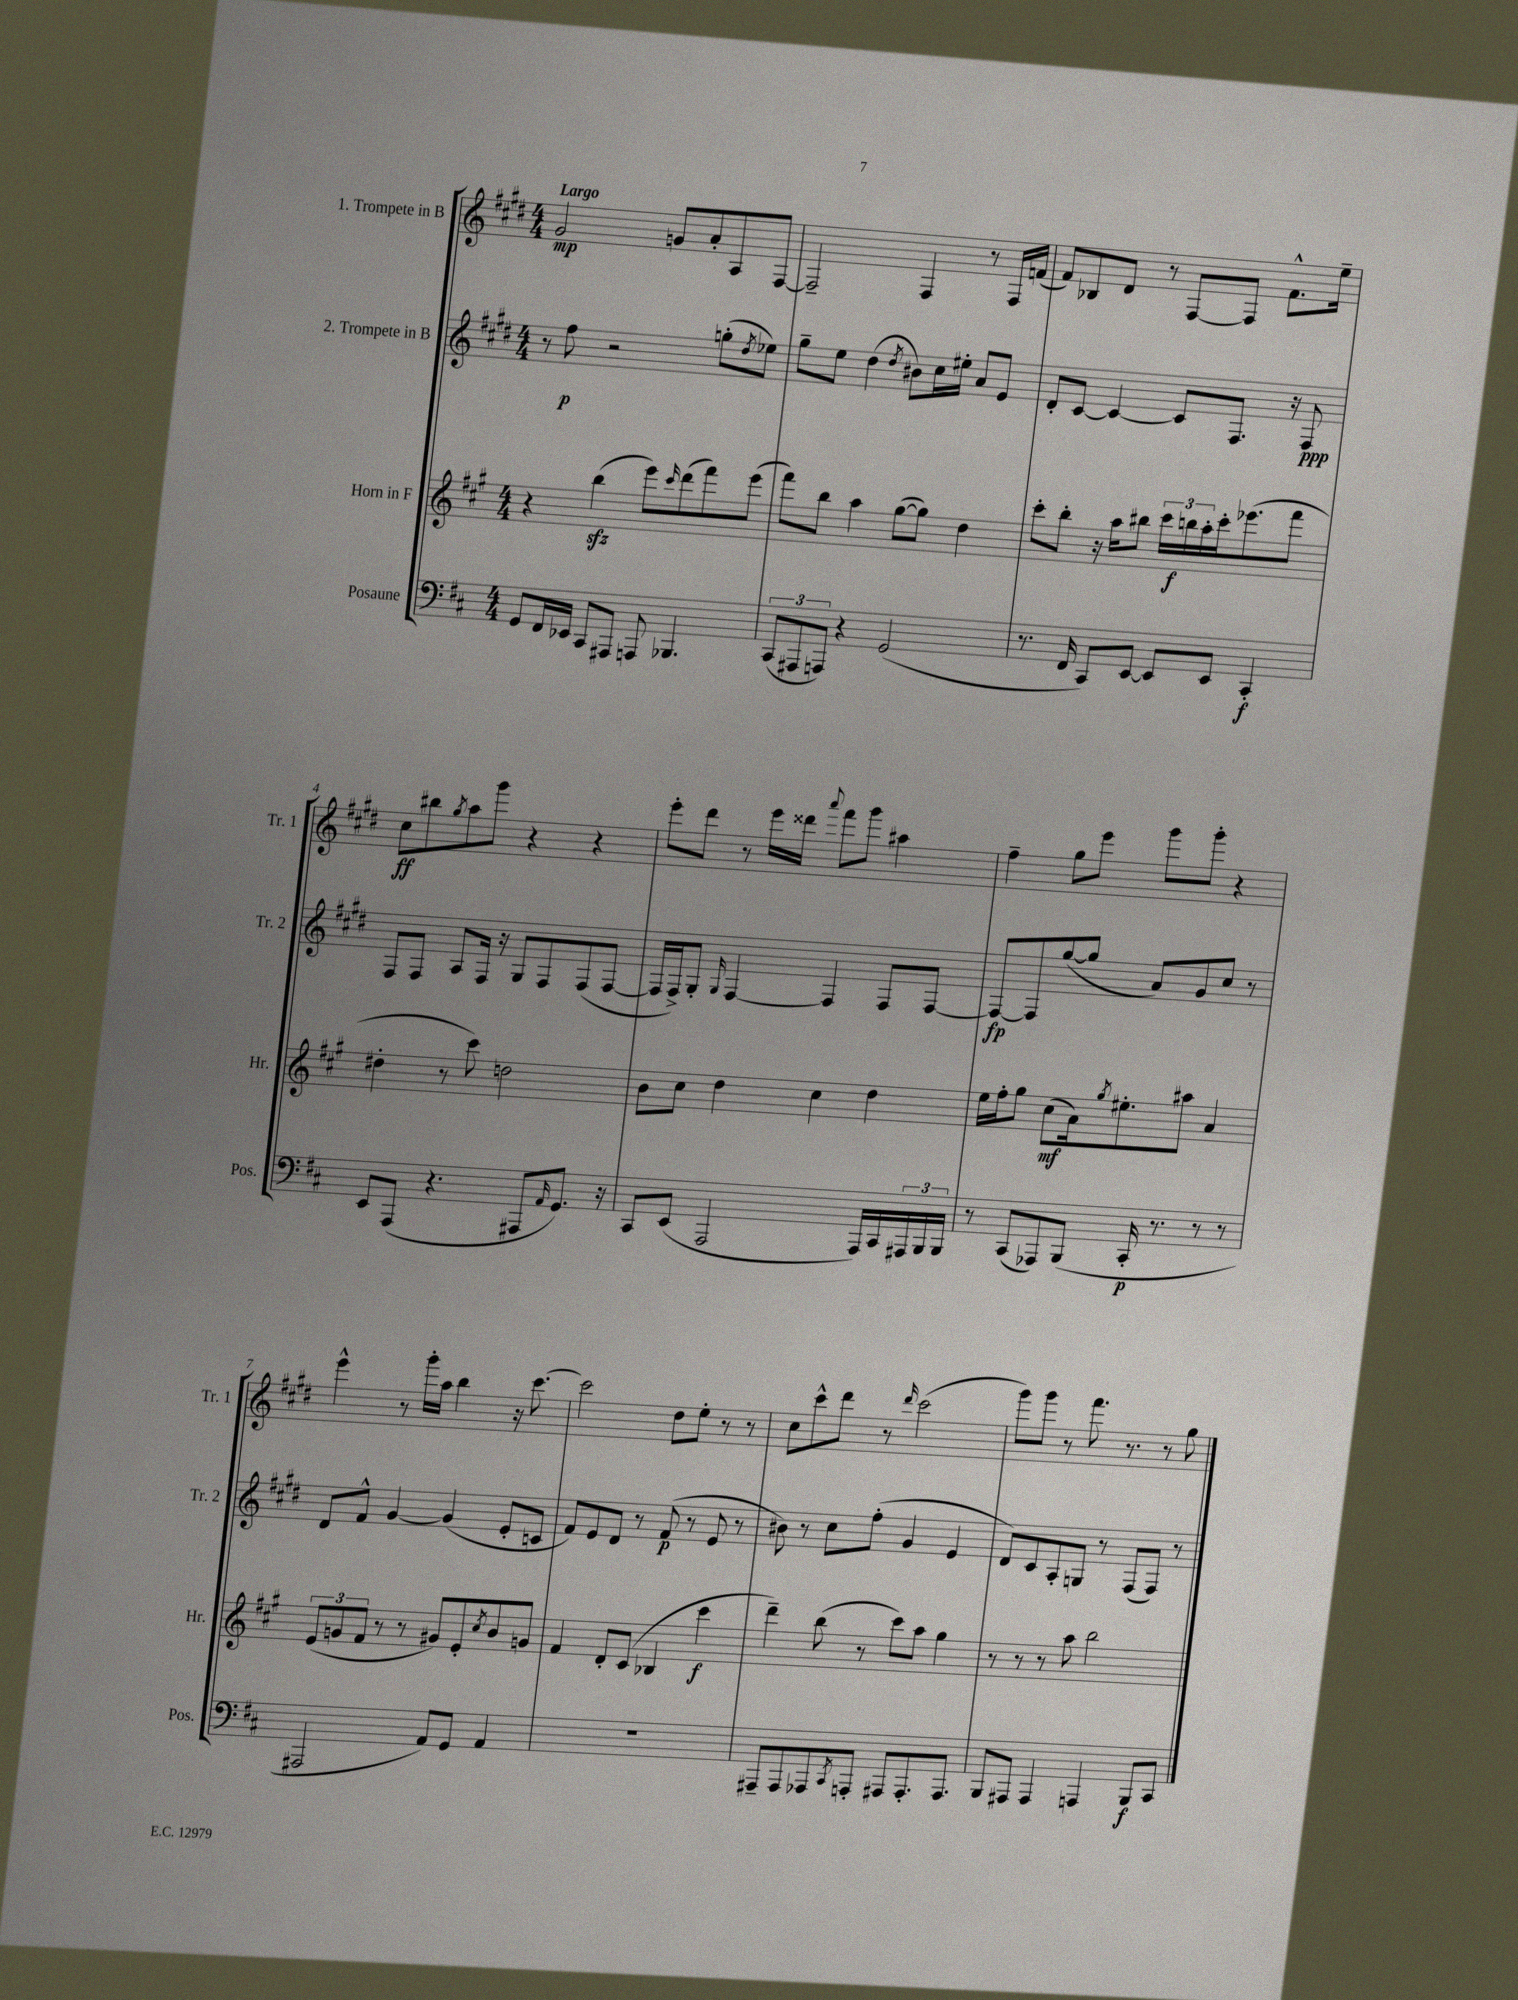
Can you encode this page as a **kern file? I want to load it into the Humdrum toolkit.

**kern	**kern	**kern	**kern
*staff4	*staff3	*staff2	*staff1
*clefF4	*clefG2	*clefG2	*clefG2
*k[f#c#]	*k[f#c#g#]	*k[f#c#g#d#]	*k[f#c#g#d#]
*M4/4	*M4/4	*M4/4	*M4/4
8GG/L	4r	8r	2g#/
16FF#/L	.	8ff#\	.
16EE-/JJ	.	.	.
8CC#/L	(4bb\	2r	.
8AAA#/J	.	.	.
8AAA/	8eee\L)	.	8g/L
.	16qqccc#/	.	.
4.BBB-/	(8ddd\	.	8a'/
.	8fff#\)	(8gg'\L	8A/
.	.	8qdd#/	.
.	(8eee\J	8ee-\J)	[8F#/J
=	=	=	=
(12CC#/L	8fff#\L)	8gg#~\L	2F#~/]
12AAA#/	.	.	.
.	8bb\J	8ee\J	.
12AAA/J)	.	.	.
4r	4aa\	(4dd#\	.
.	.	8qdd#/	.
(2GG/	([8gg#\L	8b#\L)	4F#/
.	8gg#\]J)	16cc#\L	.
.	.	16ee#'\JJ	.
.	4dd\	8a/L	8r
.	.	8e/J	16F#/LL
.	.	.	(16f/JJ
=	=	=	=
8.r	8ccc#'\L	8d#'/L	8f#/L)
.	8bb'\J	[8c#/J	8B-/
16FF#/	.	.	.
8CC#/L)	16r	4c#/_	8d#/J
.	16aa\LK	.	.
[8EE/J	8bb#\J	.	8r
8EE/]L	24ccc#\LL	8c#/]L	[8F#/L
.	24bb\	.	.
.	24aa'\	.	.
8EE/J	16ccc#'\J	8.F#/J	8F#/]J
.	(8.eee-\	.	.
4CC#'/	.	.	8.f#^^\L
.	.	16r	.
.	8fff#\J	8F#/	.
.	.	.	16ee~\Jk
=	=	=	=
8EE/L	4dd#'\	8F#/L	8cc#\L
(8AAA/J	.	8F#/J	8bb#\
.	.	.	8qgg#/
4.r	8r	8A/L	8aa\
.	8ccc#\)	16F#/Jk	8ggg#\J
.	.	16r	.
.	2dd\	8G#/L	4r
8AAA#/L	.	8F#/	.
16qqAA/	.	.	.
8.GG/J)	.	(8F#/	4r
.	.	[8F#/J	.
16r	.	.	.
=	=	=	=
8CC#/L	8b\L	16F#/]LL	8eee'\L
.	.	16F#^/J)	.
(8EE/J	8cc#\J	8G#'/J	8ddd#\J
.	.	16qqG#/	.
2AAA/	4dd\	[4F#/	8r
.	.	.	16eee\LL
.	.	.	16ddd##\JJ
.	.	.	8qqaaa/
.	4cc#\	4F#/]	8fff#\L
.	.	.	8ggg#\J
16AAA/LL)	4dd\	8F#/L	4aa#\
16CC#/	.	.	.
24AAA#/	.	[8F#/J	.
24BBB/	.	.	.
24BBB/JJ	.	.	.
=	=	=	=
8r	16ee\LL	8F#/_L	4ff#~\
.	16ff#'\J	.	.
(8CC#/L	8gg#\J	8F#/]	.
8AAA-/)	(8cc#\L	([8gg#/	8gg#\L
(8BBB/J	16a\k)	8gg#/]J	8eee\J
.	8qgg#/	.	.
.	8.ee#'\	.	.
16CC#'/	.	8a/L)	8ggg#\L
8.r	.	.	.
.	8aa#\J	8g#/	8ggg#'\J
8r	4a/	8cc#/J	4r
8r	.	8r	.
=	=	=	=
2AAA#/	(12e/L	8d#/L	4eee^^\
.	12g/	.	.
.	.	8f#^^/J	.
.	12f#/J	.	.
.	8r	[4g#/	8r
.	8r	.	16ggg#'\LL
.	.	.	16aa\JJ
8AA/L)	8g#/L)	(4g#/]	4bb\
8GG/J	8e'/	.	.
.	8qcc#/	.	.
4AA/	8b/	8e'/L	16r
.	.	.	[8.ccc#\
.	8g/J	8c/J	.
=	=	=	=
1r	4f#/	8f#/L)	2ccc#\]
.	.	8e/	.
.	8d'/L	8d#/J	.
.	(8c#/J	8r	.
.	4B-/	(8f#/	8dd#\L
.	.	8r	8ee'\J
.	4ccc#\	8e/	8r
.	.	8r	8r
=	=	=	=
8AAA#~/L	4ddd~\)	8b#\)	8cc#\L
8AAA#/	.	8r	8ccc#^^\
8AAA-/	(8bb\	8cc#\L	8ddd#\J
8qCC#/	.	.	.
8AAA'/J	8r	(8ff#'\J	8r
.	.	.	16qqddd#/
8AAA#/L	8ccc#\L)	4g#/	(2ccc#\
8.AAA#'/	8aa\J	.	.
.	4gg#\	4e/	.
8.AAA#/J	.	.	.
=	=	=	=
8BBB/L	8r	8d#/L)	8ggg#\L)
8AAA#/J	8r	8c#/	8ggg#\J
4AAA#/	8r	8A'/	8r
.	8aa\	8G/J	8.fff#\
4AAA/	2bb\	8r	.
.	.	.	8.r
.	.	(8F#/L	.
8BBB/L	.	8F#/J)	8r
8CC#/J	.	8r	8gg#\
==	==	==	==
*-	*-	*-	*-
